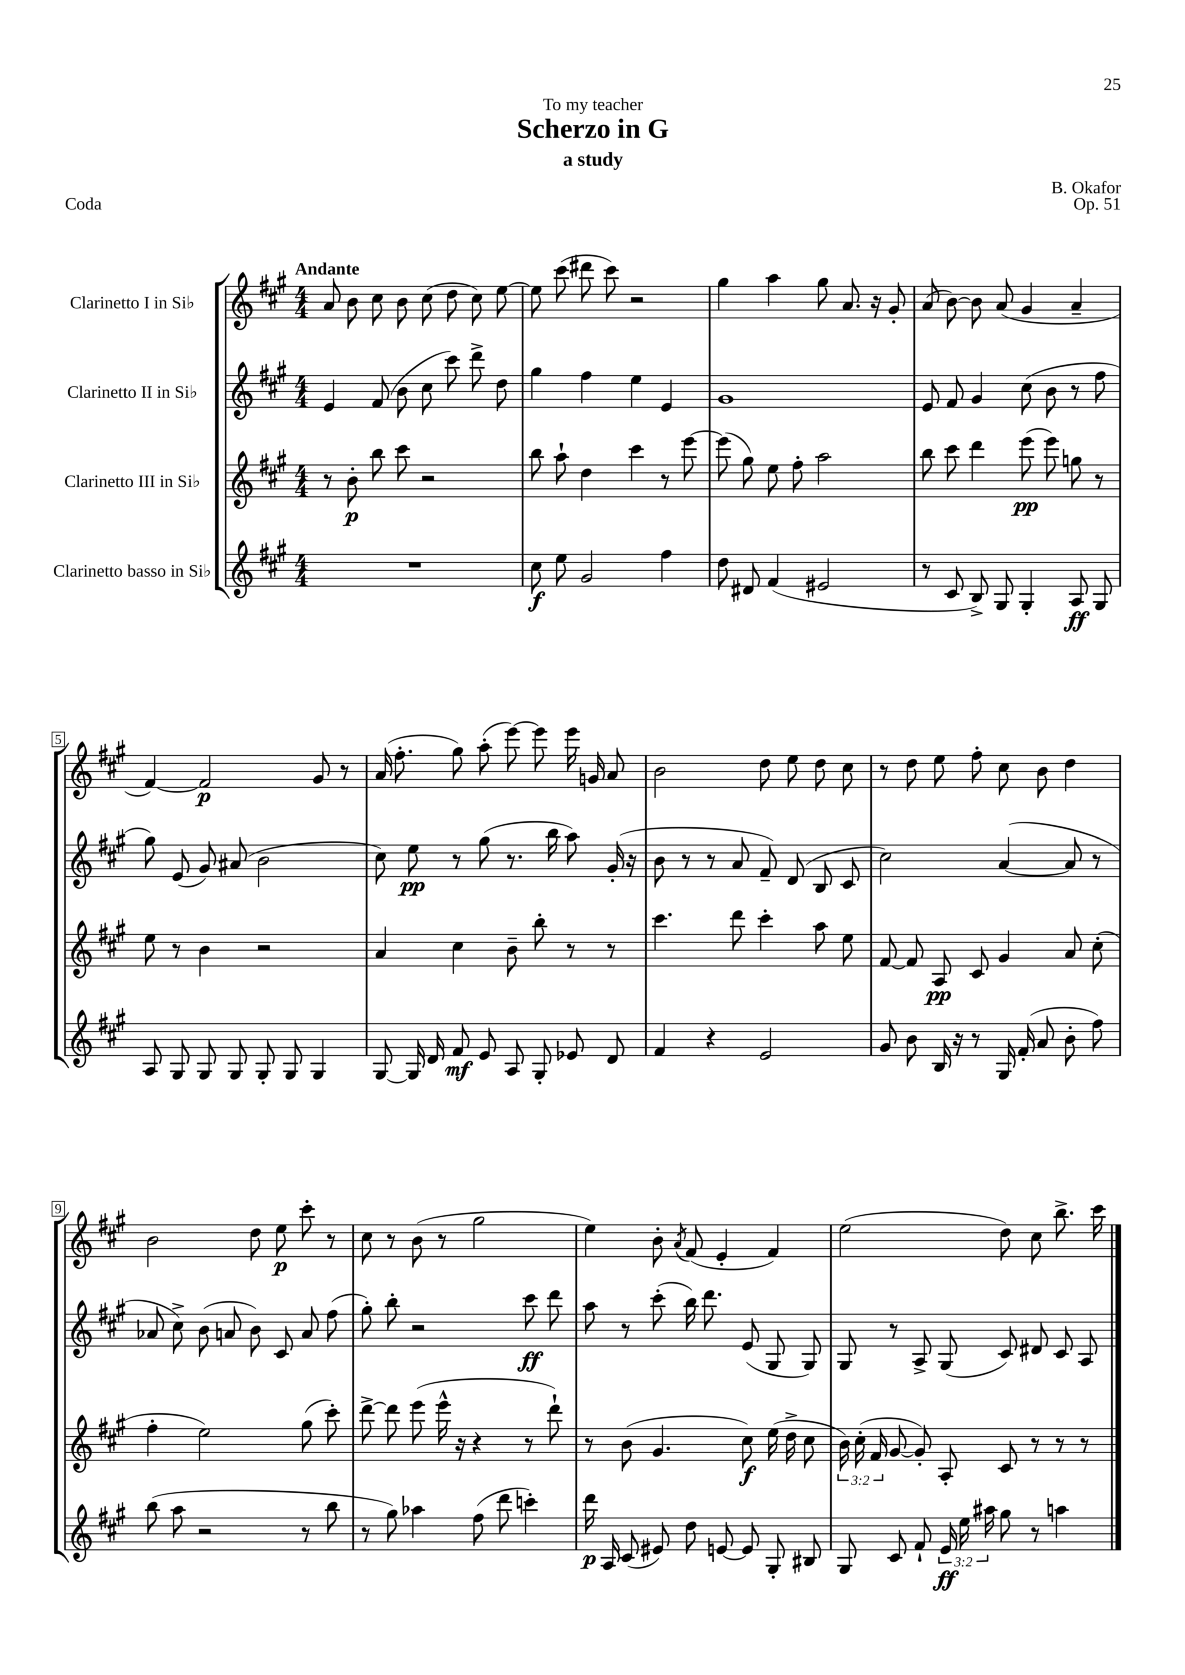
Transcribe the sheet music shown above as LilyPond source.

\header { title = "Scherzo in G" composer = "B. Okafor" subtitle = "a study" dedication = "To my teacher" opus = "Op. 51" piece = "Coda" }
<<
\new StaffGroup <<
\new Staff = "s0" \with { instrumentName = "Clarinetto I in Sib" } {
    \clef treble \key a \major \numericTimeSignature \time 4/4 \tempo "Andante"
    \autoBeamOff a'8 b'8 cis''8 b'8 cis''8( d''8 cis''8) e''8~ |
    e''8 cis'''8( dis'''8 cis'''8) r2 |
    gis''4 a''4 gis''8 a'8. r16 gis'8-. |
    a'8( b'8~) b'8 a'8( gis'4 a'4-- |
    fis'4~) fis'2\p gis'8 r8 |
    a'16( fis''8.-. gis''8) a''8-.( e'''8~) e'''8 e'''16 g'16 a'8 |
    b'2 d''8 e''8 d''8 cis''8 |
    r8 d''8 e''8 fis''8-. cis''8 b'8 d''4 |
    b'2 d''8 e''8\p cis'''8-. r8 |
    cis''8 r8 b'8( r8 gis''2 |
    e''4) b'8-. \acciaccatura { a'8 } fis'8( e'4-. fis'4) |
    e''2( d''8) cis''8 b''8.-> cis'''16 \bar "|." |
}
\new Staff = "s1" \with { instrumentName = "Clarinetto II in Sib" } {
    \clef treble \key a \major \numericTimeSignature \time 4/4
    \autoBeamOff e'4 fis'8( b'8 cis''8 cis'''8) d'''8-> d''8 |
    gis''4 fis''4 e''4 e'4 |
    gis'1 |
    e'8 fis'8 gis'4 cis''8( b'8 r8 fis''8 |
    gis''8) e'8( gis'8) ais'8( b'2 |
    cis''8) e''8\pp r8 gis''8( r8. b''16 a''8) gis'16-.( r16 |
    b'8 r8 r8 a'8 fis'8--) d'8( b8 cis'8 |
    cis''2) a'4~( a'8 r8 |
    aes'8 cis''8->) b'8( a'8 b'8) cis'8 a'8 fis''8( |
    gis''8-.) b''8-. r2 cis'''8\ff d'''8 |
    a''8 r8 cis'''8-.( b''16) d'''8. e'8( gis8 gis8) |
    gis8 r8 a8-> gis8( cis'8) dis'8 cis'8 a8 \bar "|." |
}
\new Staff = "s2" \with { instrumentName = "Clarinetto III in Sib" } {
    \clef treble \key a \major \numericTimeSignature \time 4/4 \override Staff.TupletNumber.text = #tuplet-number::calc-fraction-text
    \autoBeamOff r8 b'8-.\p b''8 cis'''8 r2 |
    b''8 a''8-! d''4 cis'''4 r8 e'''8~ |
    e'''8( gis''8) e''8 fis''8-. a''2 |
    b''8 cis'''8 d'''4 e'''8\pp( e'''8) g''8 r8 |
    e''8 r8 b'4 r2 |
    a'4 cis''4 b'8-- b''8-. r8 r8 |
    cis'''4. d'''8 cis'''4-. a''8 e''8 |
    fis'8~ fis'8 a8\pp cis'8 gis'4 a'8 cis''8-.( |
    fis''4-. e''2) gis''8( cis'''8-.) |
    d'''8~-> d'''8 e'''8( e'''16-^ r16 r4 r8 d'''8-!) |
    r8 b'8( gis'4. cis''8\f) e''16( d''16-> cis''8 |
    \tuplet 3/2 { b'16) cis''16-.( fis'16 } gis'8~ gis'8-.) a8-. cis'8 r8 r8 r8 \bar "|." |
}
\new Staff = "s3" \with { instrumentName = "Clarinetto basso in Sib" } {
    \clef treble \key a \major \numericTimeSignature \time 4/4 \override Staff.TupletNumber.text = #tuplet-number::calc-fraction-text
    \autoBeamOff R1 |
    cis''8\f e''8 gis'2 fis''4 |
    d''8 dis'8 fis'4( eis'2 |
    r8 cis'8 b8->) gis8 gis4-. a8\ff gis8 |
    a8 gis8 gis8 gis8 gis8-. gis8 gis4 |
    gis8~ gis16 d'16 fis'8\mf e'8 a8 gis8-. ees'8 d'8 |
    fis'4 r4 e'2 |
    gis'8 b'8 b16 r16 r8 gis16 fis'16-.( a'8 b'8-. fis''8) |
    b''8( a''8 r2 r8 b''8 |
    r8 gis''8) aes''4 fis''8( d'''8 c'''4-.) |
    d'''16\p a16 cis'8( eis'8) d''8 e'8~ e'8 gis8-. bis8 |
    gis8 cis'8 fis'8-! \tuplet 3/2 { e'16\ff e''16 ais''16 } gis''8 r8 a''4 \bar "|." |
}
>>
>>
\layout { \context { \Score \override BarNumber.stencil = #(make-stencil-boxer 0.1 0.3 ly:text-interface::print) } }
